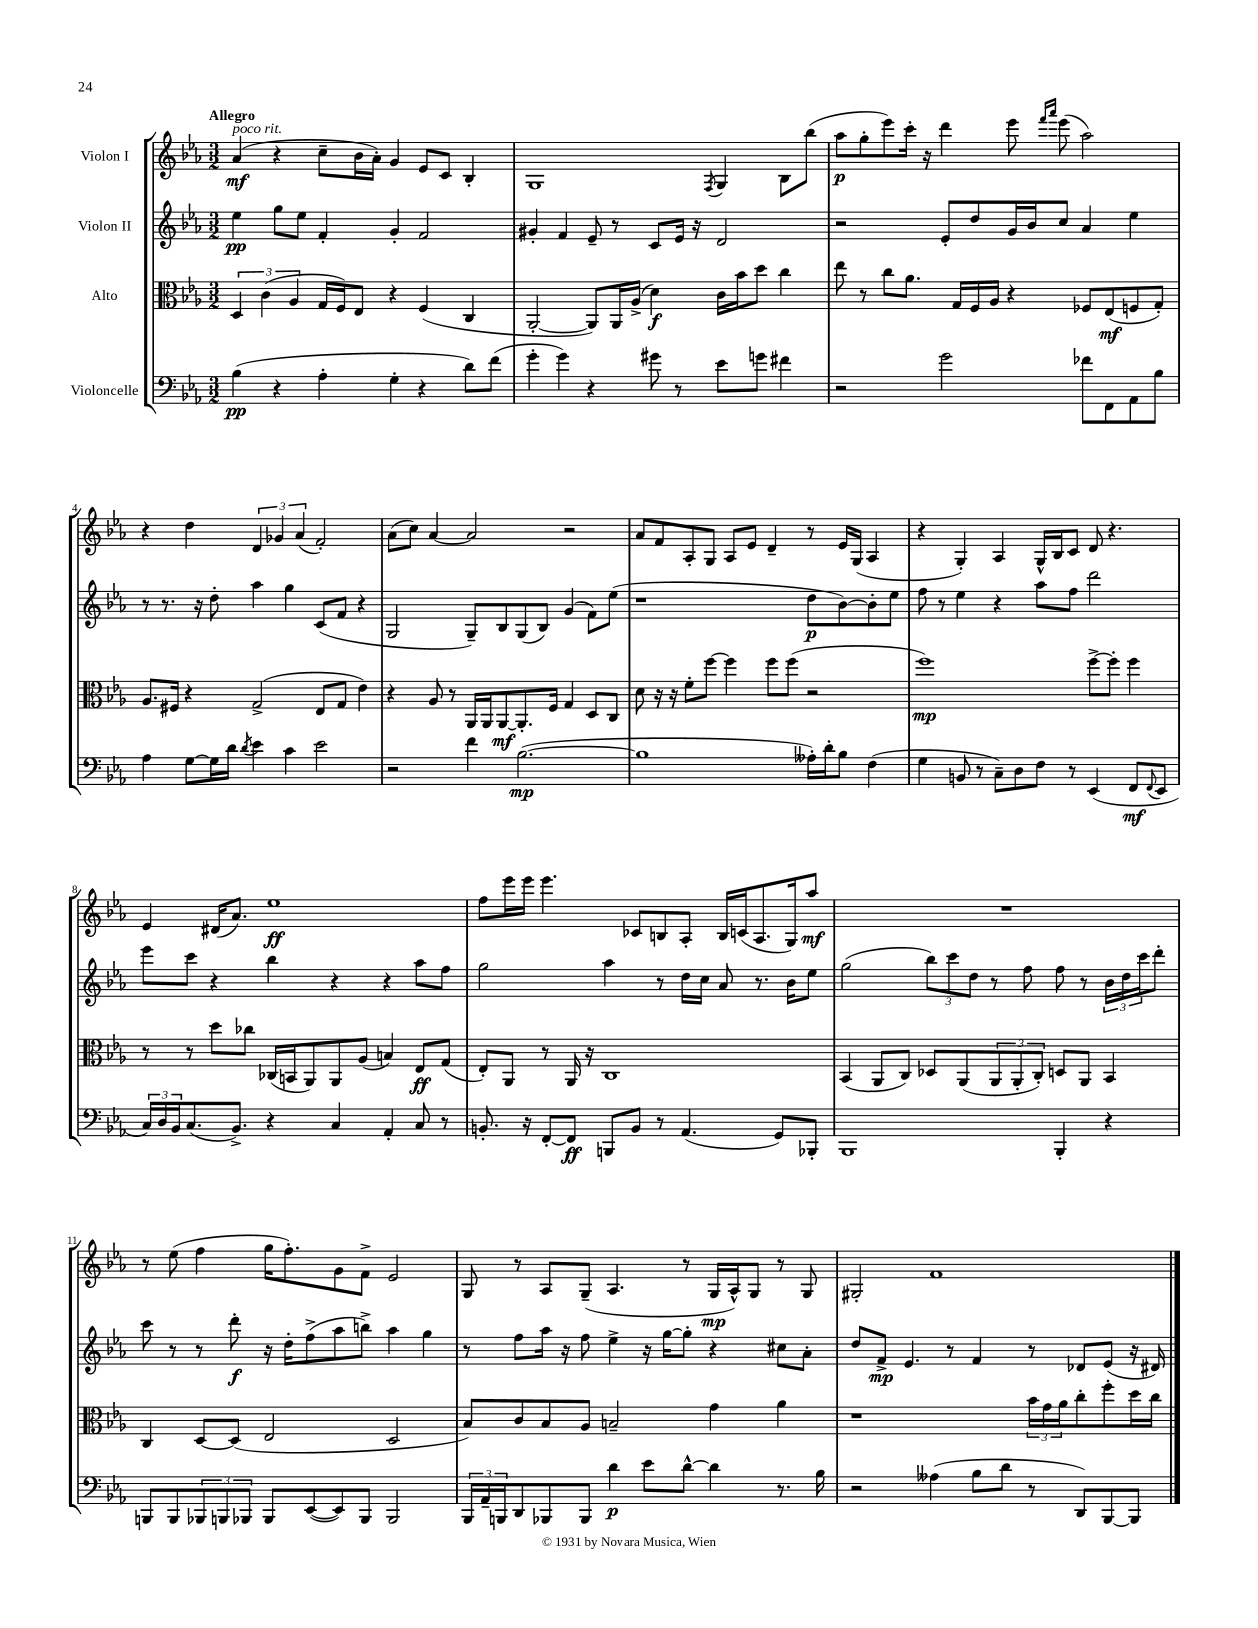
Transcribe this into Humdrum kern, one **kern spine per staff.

**kern	**dynam	**kern	**dynam	**kern	**dynam	**kern	**dynam
*part4	*part4	*part3	*part3	*part2	*part2	*part1	*part1
*staff4	*staff4	*staff3	*staff3	*staff2	*staff2	*staff1	*staff1
*I"Violoncelle	*	*I"Alto	*	*I"Violon II	*	*I"Violon I	*
*clefF4	*	*clefC3	*	*clefG2	*	*clefG2	*
*k[b-e-a-]	*	*k[b-e-a-]	*	*k[b-e-a-]	*	*k[b-e-a-]	*
*M3/2	*	*M3/2	*	*M3/2	*	*M3/2	*
=1	=1	=1	=1	=1	=1	=1	=1
!	!	!	!	!	!	!LO:TX:a:B:t=Allegro	!
!	!	!	!	!	!	!LO:TX:a:i:t=poco rit.	!
(4B-\	pp	6D/	.	4ee-\	pp	(4a-/	mf
.	.	(6c\	.	.	.	.	.
4r	.	.	.	8gg\L	.	4r	.
.	.	6A-/	.	.	.	.	.
.	.	.	.	8ee-\J	.	.	.
4A-'\	.	16G/LL	.	4f'/	.	8cc~\L	.
.	.	16F/J)	.	.	.	.	.
.	.	8E-/J	.	.	.	16b-\L	.
.	.	.	.	.	.	16a-'\JJ)	.
4G'\	.	4r	.	4g'/	.	4g/	.
4r	.	(4F/	.	2f/	.	8e-/L	.
.	.	.	.	.	.	8c/J	.
8d\L)	.	4C/	.	.	.	4B-'/	.
(8f\J	.	.	.	.	.	.	.
=2	=2	=2	=2	=2	=2	=2	=2
4g'\	.	[2AA-'/	.	4g#X'/	.	1G	.
4g\)	.	.	.	4f/	.	.	.
4r	.	8AA-/L])	.	8e-~/	.	.	.
.	.	16AA-/L	.	8r	.	.	.
.	.	(16A-^/JJ	.	.	.	.	.
8g#X\	.	4d\)	f	8c/L	.	.	.
8r	.	.	.	16e-/Jk	.	.	.
.	.	.	.	16r	.	.	.
.	.	.	.	.	.	8qF/	.
8e-\L	.	16c\LL	.	2d/	.	4G/	.
.	.	16b-\J	.	.	.	.	.
8gn\J	.	8dd\J	.	.	.	.	.
4f#X\	.	4cc\	.	.	.	8B-\L	.
.	.	.	.	.	.	(8bb-\J	.
=3	=3	=3	=3	=3	=3	=3	=3
2r	.	8ee-\	.	2r	.	8aa-\L	p
.	.	8r	.	.	.	8gg'\	.
.	.	8cc\L	.	.	.	8eee-\)	.
.	.	8.a-\J	.	.	.	16ccc'\Jk	.
.	.	.	.	.	.	16r	.
2g\	.	.	.	8e-'/L	.	4ddd\	.
.	.	16G/LL	.	.	.	.	.
.	.	16F/	.	8dd/	.	.	.
.	.	16A-/JJ	.	.	.	.	.
.	.	4r	.	16g/L	.	8eee-\	.
.	.	.	.	16b-/J	.	.	.
.	.	.	.	.	.	16qqfff/LL	.
.	.	.	.	.	.	16qqaaa-/JJ	.
.	.	.	.	8cc/J	.	(8eee-\	.
8f-X\L	.	8F-X/L	.	4a-/	.	2aa-\)	.
8FF\	.	(8E-/	mf	.	.	.	.
8AA-\	.	8Fn/	.	4ee-\	.	.	.
8B-\J	.	8G'/J)	.	.	.	.	.
!!LO:LB:g=z
=4	=4	=4	=4	=4	=4	=4	=4
4A-\	.	8.A-/L	.	8r	.	4r	.
.	.	.	.	8.r	.	.	.
.	.	16F#X/Jk	.	.	.	.	.
[8G\L	.	4r	.	.	.	4dd\	.
.	.	.	.	16r	.	.	.
16G\L]	.	.	.	8dd'\	.	.	.
16d\JJ	.	.	.	.	.	.	.
8qd/	.	.	.	.	.	.	.
4e-\	.	(2G^/	.	4aa-\	.	6d/	.
.	.	.	.	.	.	6g-X/	.
4c\	.	.	.	4gg\	.	.	.
.	.	.	.	.	.	(6a-/	.
2e-\	.	8E-/L	.	(8c/L	.	2f'/)	.
.	.	8G/J	.	8f/J	.	.	.
.	.	4e-\)	.	4r	.	.	.
=5	=5	=5	=5	=5	=5	=5	=5
2r	.	4r	.	2G/	.	(8a-\L	.
.	.	.	.	.	.	8cc\J)	.
.	.	8A-/	.	.	.	[4a-/	.
.	.	8r	.	.	.	.	.
4f\	.	16AA-/LL	.	8G~/L)	.	2a-/]	.
.	.	16AA-/J	.	.	.	.	.
.	.	[8AA-/	mf	8B-/	.	.	.
([2.B-\	mp	8.AA-'/]	.	(8G/	.	.	.
.	.	.	.	8B-/J)	.	.	.
.	.	16F/Jk	.	.	.	.	.
.	.	4G/	.	(4g/	.	2r	.
.	.	8D/L	.	8f\L)	.	.	.
.	.	8C/J	.	(8ee-\J	.	.	.
=6	=6	=6	=6	=6	=6	=6	=6
1B-]	.	8d\	.	1r	.	8a-/L	.
.	.	16r	.	.	.	8f/	.
.	.	16r	.	.	.	.	.
.	.	8f'\L	.	.	.	8A-'/	.
.	.	[8ff\J	.	.	.	8G/J	.
.	.	4ff\]	.	.	.	8A-/L	.
.	.	.	.	.	.	8e-/J	.
.	.	8ff\L	.	.	.	4d~/	.
.	.	(8ff\J	.	.	.	.	.
16A--X'\LL)	.	2r	.	8dd\L	p	8r	.
16d'\J	.	.	.	.	.	.	.
8B-\J	.	.	.	[8b-\)	.	16e-/LL	.
.	.	.	.	.	.	(16G/JJ	.
(4F\	.	.	.	8b-'\]	.	4A-/	.
.	.	.	.	8ee-\J	.	.	.
=7	=7	=7	=7	=7	=7	=7	=7
4G\	.	1ff)	mp	8ff\	.	4r	.
.	.	.	.	8r	.	.	.
8BBn/	.	.	.	4ee-\	.	4G'/)	.
8r	.	.	.	.	.	.	.
8C~\L)	.	.	.	4r	.	4A-/	.
8D\	.	.	.	.	.	.	.
8F\J	.	.	.	8aa-\L	.	16G^^/LL	.
.	.	.	.	.	.	16B-/J	.
8r	.	.	.	8ff\J	.	8c/J	.
(4EE-/	.	[8ff^\L	.	2ddd\	.	8d/	.
.	.	8ff'\J]	.	.	.	4.r	.
8FF/L	mf	4ff\	.	.	.	.	.
8qqFF/	.	.	.	.	.	.	.
8EE-/J	.	.	.	.	.	.	.
!!LO:LB:g=z
=8	=8	=8	=8	=8	=8	=8	=8
24C/LL)	.	8r	.	8eee-\L	.	4e-/	.
24D/	.	.	.	.	.	.	.
24BB-/J	.	.	.	.	.	.	.
(8.C/	.	8r	.	8ccc\J	.	.	.
.	.	8dd\L	.	4r	.	(16d#X/KL	.
8.BB-^/J)	.	.	.	.	.	8.a-/J)	.
.	.	8cc-X\J	.	.	.	.	.
4r	.	(16C-X/LL	.	4bb-\	.	1ee-	ff
.	.	16BBn/J	.	.	.	.	.
.	.	8AA-/)	.	.	.	.	.
4C/	.	8AA-/	.	4r	.	.	.
.	.	(8A-/J	.	.	.	.	.
4AA-'/	.	4Bn/)	.	4r	.	.	.
8C/	.	8E-/L	ff	8aa-\L	.	.	.
8r	.	(8G/J	.	8ff\J	.	.	.
=9	=9	=9	=9	=9	=9	=9	=9
8.BBn'/	.	8E-'/L)	.	2gg\	.	8ff\L	.
.	.	8AA-/J	.	.	.	16eee-\L	.
16r	.	.	.	.	.	16eee-\JJ	.
[8FF'/L	.	8r	.	.	.	4.eee-\	.
8FF/J]	ff	16AA-/	.	.	.	.	.
.	.	16r	.	.	.	.	.
8BBBn/L	.	1C	.	4aa-\	.	.	.
8BB/J	.	.	.	.	.	8c-X/L	.
8r	.	.	.	8r	.	8Bn/	.
(4.AA-/	.	.	.	16dd\LL	.	8A-'/J	.
.	.	.	.	16cc\JJ	.	.	.
.	.	.	.	8a-/	.	16B/LL	.
.	.	.	.	.	.	(16cn/J	.
.	.	.	.	8.r	.	8.A-/	.
8GG/L)	.	.	.	.	.	.	.
.	.	.	.	16b-\KL	.	16G/k)	.
8BBB-X'/J	.	.	.	8ee-\J	.	8aa-/J	mf
=10	=10	=10	=10	=10	=10	=10	=10
1BBB-	.	(4BB-/	.	(2gg\	.	1.r	.
.	.	8AA-/L	.	.	.	.	.
.	.	8C/J)	.	.	.	.	.
.	.	8D-X/L	.	12bb-\L)	.	.	.
.	.	.	.	12ccc\	.	.	.
.	.	(8AA-/	.	.	.	.	.
.	.	.	.	12dd\J	.	.	.
.	.	12AA-/	.	8r	.	.	.
.	.	12AA-'/	.	.	.	.	.
.	.	.	.	8ff\	.	.	.
.	.	12C'/J)	.	.	.	.	.
4BBB-'/	.	8Dn/L	.	8ff\	.	.	.
.	.	8AA-/J	.	8r	.	.	.
4r	.	4BB-/	.	24b-\LL	.	.	.
.	.	.	.	24dd\	.	.	.
.	.	.	.	24ccc\J	.	.	.
.	.	.	.	8ddd'\J	.	.	.
!!LO:LB:g=z
=11	=11	=11	=11	=11	=11	=11	=11
8BBBn/L	.	4C/	.	8ccc\	.	8r	.
8BBB/	.	.	.	8r	.	(8ee-\	.
12BBB-X/	.	[8D/L	.	8r	.	4ff\	.
12BBBn/	.	.	.	.	.	.	.
.	.	(8D/J]	.	8ddd'\	f	.	.
12BBB-X/J	.	.	.	.	.	.	.
8BBB-/L	.	2E-/	.	16r	.	16gg\KL	.
.	.	.	.	16dd'\KL	.	8.ff'\)	.
([8EE-/	.	.	.	(8ff^\	.	.	.
8EE-/])	.	.	.	8aa-\	.	8g\	.
8BBB-/J	.	.	.	8bbn^\J)	.	8f^\J	.
2BBB-/	.	2D/	.	4aa-\	.	2e-/	.
.	.	.	.	4gg\	.	.	.
=12	=12	=12	=12	=12	=12	=12	=12
24BBB-/LL	.	8B-/L)	.	8r	.	8G/	.
24AA-~/	.	.	.	.	.	.	.
24BBBn/J	.	.	.	.	.	.	.
8DD/	.	8c/	.	8ff\L	.	8r	.
8BBB-X/	.	8B-/	.	16aa-\Jk	.	8A-/L	.
.	.	.	.	16r	.	.	.
8BBB-/J	.	8A-/J	.	8ff\	.	(8G~/J	.
4d\	p	2Bn~/	.	4ee-^\	.	4.A-/	.
8e-\L	.	.	.	16r	.	.	.
.	.	.	.	[16gg\KL	.	.	.
[8d^^\J	.	.	.	8gg'\J]	.	8r	.
4d\]	.	4g\	.	4r	.	16G/LL	mp
.	.	.	.	.	.	16A-^^/J)	.
.	.	.	.	.	.	8G/J	.
8.r	.	4a-\	.	8cc#X\L	.	8r	.
.	.	.	.	8a-'\J	.	8G/	.
16B-\	.	.	.	.	.	.	.
=13	=13	=13	=13	=13	=13	=13	=13
2r	.	1r	.	8dd/L	.	2G#X'/	.
.	.	.	.	8f^/J	mp	.	.
.	.	.	.	4.e-/	.	.	.
(4A--X\	.	.	.	.	.	1f	.
.	.	.	.	8r	.	.	.
8B-\L	.	.	.	4f/	.	.	.
8d\J	.	.	.	.	.	.	.
8r	.	24b-\LL	.	8r	.	.	.
.	.	24g\	.	.	.	.	.
.	.	24a-\J	.	.	.	.	.
8DD/L)	.	8cc'\	.	8d-X/L	.	.	.
[8BBB-/	.	8ff'\	.	(8e-/J	.	.	.
8BBB-/J]	.	16dd\L	.	16r	.	.	.
.	.	16cc\JJ	.	16d#X/)	.	.	.
==	==	==	==	==	==	==	==
*-	*-	*-	*-	*-	*-	*-	*-
